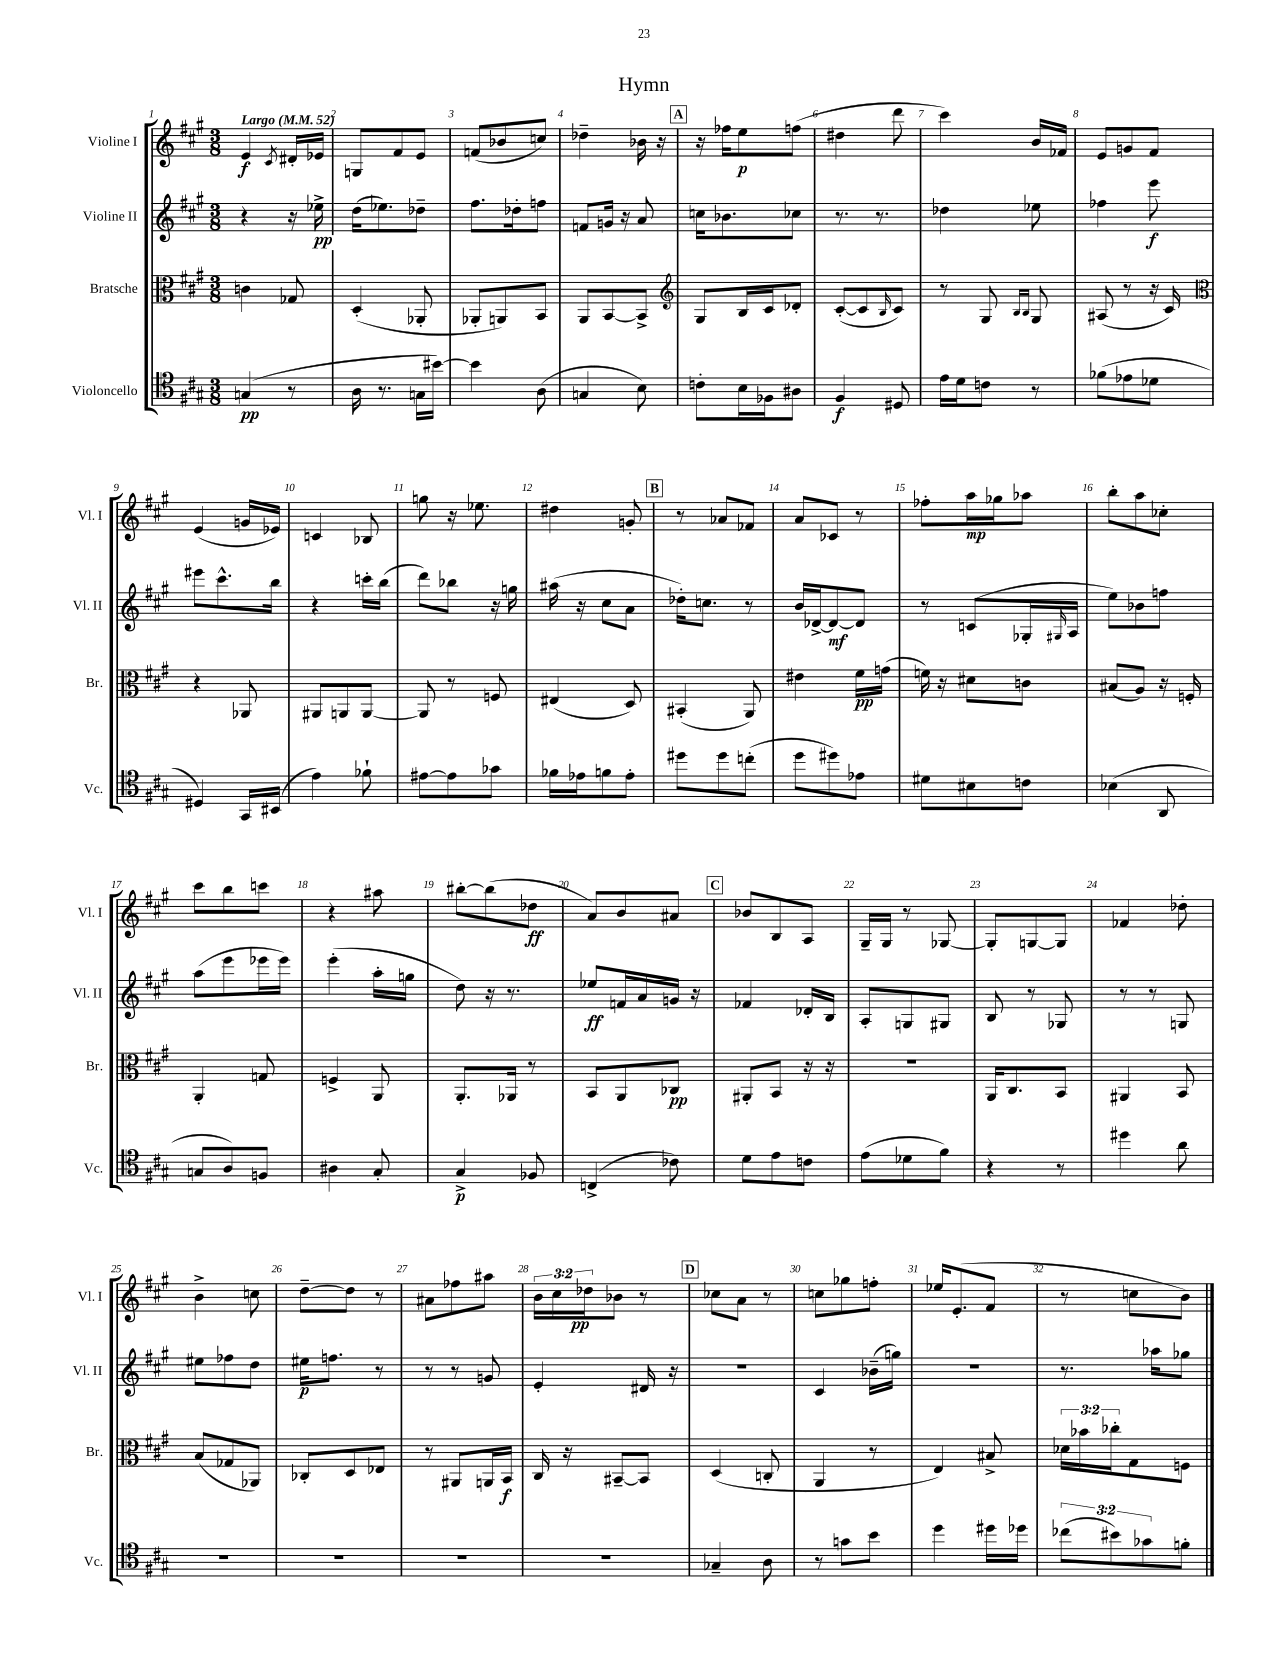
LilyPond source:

\header { title = "Hymn" }
<<
\new StaffGroup <<
\new Staff = "s0" \with { instrumentName = "Violine I" shortInstrumentName = "Vl. I" } {
    \clef treble \key a \major \numericTimeSignature \time 3/8 \override Staff.TupletNumber.text = #tuplet-number::calc-fraction-text \tempo "Largo" 4 = 52
    e'4\f \acciaccatura { cis'8 } dis'16-. ees'16 |
    g8 fis'8 e'8 |
    f'8( bes'8 c''8) |
    des''4-- bes'16 r16 |
    \mark \markup { \box "A" } r16 fes''16 e''8\p f''8( |
    dis''4 d'''8 |
    cis'''4) b'16 fes'16 |
    e'8 g'8 fis'8 |
    e'4( g'16 ees'16) |
    c'4 bes8 |
    g''8 r16 ees''8. |
    dis''4 g'8-. |
    \mark \markup { \box "B" } r8 aes'8 fes'8 |
    a'8 ces'8 r8 |
    fes''8-. a''16\mp ges''16 aes''8 |
    b''8-. a''8 ces''8-. |
    cis'''8 b''8 c'''8 |
    r4 ais''8 |
    bis''8~-. bis''8( des''8\ff |
    a'8) b'8 ais'8 |
    \mark \markup { \box "C" } bes'8 b8 a8 |
    gis16-- gis16 r8 ges8~ |
    ges8-. g8~ g8 |
    fes'4 des''8-. |
    b'4-> c''8 |
    d''8~-- d''8 r8 |
    ais'8 fes''8 ais''8 |
    \tuplet 3/2 { b'16 cis''16 des''16\pp } bes'8 r8 |
    \mark \markup { \box "D" } ces''8 a'8 r8 |
    c''8 ges''8 f''8-. |
    ees''16 e'8.-.( fis'8 |
    r8 c''8 b'8) \bar "|." |
}
\new Staff = "s1" \with { instrumentName = "Violine II" shortInstrumentName = "Vl. II" } {
    \clef treble \key a \major \numericTimeSignature \time 3/8
    r4 r16 ees''16->\pp |
    d''16( ees''8.) des''8-- |
    fis''8. des''16-. f''8 |
    f'8 g'16 r16 a'8 |
    \mark \markup { \box "A" } c''16 bes'8. ces''8 |
    r8. r8. |
    des''4 ees''8 |
    fes''4 e'''8\f |
    eis'''8 cis'''8.-^ b''16 |
    r4 c'''16-. b''16( |
    d'''8) bes''8 r16 g''16 |
    ais''16( r16 cis''8 a'8 |
    \mark \markup { \box "B" } des''16-.) c''8. r8 |
    b'16 des'16~-> des'8~\mf des'8 |
    r8 c'8( ges16-. \grace { gis16 } a16 |
    e''8) bes'8 f''8 |
    a''8( e'''8 ees'''16 ees'''16) |
    e'''4-.( a''16-. g''16 |
    d''8) r16 r8. |
    ees''8\ff f'16 a'16 g'16 r16 |
    \mark \markup { \box "C" } fes'4 des'16-. b16 |
    a8-. g8 gis8 |
    b8 r8 ges8 |
    r8 r8 g8 |
    eis''8 fes''8 d''8 |
    eis''16\p f''8. r8 |
    r8 r8 g'8 |
    e'4-. dis'16 r16 |
    \mark \markup { \box "D" } R4. |
    cis'4 bes'16--( g''16) |
    R4. |
    r8. aes''16 ges''8 \bar "|." |
}
\new Staff = "s2" \with { instrumentName = "Bratsche" shortInstrumentName = "Br." } {
    \clef alto \key a \major \numericTimeSignature \time 3/8 \override Staff.TupletNumber.text = #tuplet-number::calc-fraction-text
    c'4 ges8 |
    d4-.( aes,8-. |
    aes,8-. a,8) b,8 |
    a,8 b,8~ b,8-> |
    \mark \markup { \box "A" } \clef treble gis8 b16 cis'16 des'8-. |
    cis'8~-.( cis'8 \grace { b16 } cis'8) |
    r8 gis8 \grace { b16 b16 } gis8 |
    ais8( r8 r16 cis'16) |
    \clef alto r4 aes,8 |
    ais,8 a,8 a,8~ |
    a,8 r8 f8 |
    eis4( d8) |
    \mark \markup { \box "B" } bis,4-.( a,8) |
    eis'4 fis'16\pp g'16( |
    f'16) r16 dis'8 c'8 |
    bis8( a8) r16 f16-. |
    a,4-. g8 |
    f4-> a,8 |
    a,8.-. aes,16 r8 |
    b,8 a,8 ces8\pp |
    \mark \markup { \box "C" } ais,8-. b,8 r16 r16 |
    R4. |
    a,16 cis8. b,8 |
    ais,4 b,8 |
    b8( ges8 aes,8) |
    ces8-. d8 ees8 |
    r8 ais,8 a,16 b,16\f |
    cis16 r16 bis,8~-- bis,8 |
    \mark \markup { \box "D" } d4( c8-. |
    a,4 r8 |
    e4) bis8-> |
    \tuplet 3/2 { des'16 bes'16 ces''16-. } gis8 f8 \bar "|." |
}
\new Staff = "s3" \with { instrumentName = "Violoncello" shortInstrumentName = "Vc." } {
    \clef tenor \key a \major \numericTimeSignature \time 3/8 \override Staff.TupletNumber.text = #tuplet-number::calc-fraction-text
    g4\pp( r8 |
    a16 r8. g16 bis'16~) |
    bis'4 a8( |
    g4 b8) |
    \mark \markup { \box "A" } c'8-. b16 fes16 ais8 |
    fis4\f dis8 |
    e'16 d'16 c'8 r8 |
    fes'8( ees'8 des'8 |
    dis4) gis,16 bis,16( |
    e'4) fes'8-! |
    eis'8~ eis'8 ges'8 |
    fes'16 ees'16 f'8 ees'8-. |
    \mark \markup { \box "B" } dis''8 dis''8 c''8-.( |
    d''8 dis''8) ees'8 |
    dis'8 bis8 c'8 |
    bes4( a,8 |
    g8 a8) f8 |
    ais4 gis8-. |
    gis4->\p fes8 |
    c4->( ces'8) |
    \mark \markup { \box "C" } d'8 e'8 c'8 |
    e'8( des'8 fis'8) |
    r4 r8 |
    dis''4 a'8 |
    R4. |
    R4. |
    R4. |
    R4. |
    \mark \markup { \box "D" } ges4-- a8 |
    r8 g'8 b'8 |
    d''4 dis''16 des''16 |
    \tuplet 3/2 { ces''8( bis'8) ges'8 } f'8-. \bar "|." |
}
>>
>>
\layout { \context { \Score \override BarNumber.break-visibility = ##(#f #t #t) barNumberVisibility = #all-bar-numbers-visible } }
